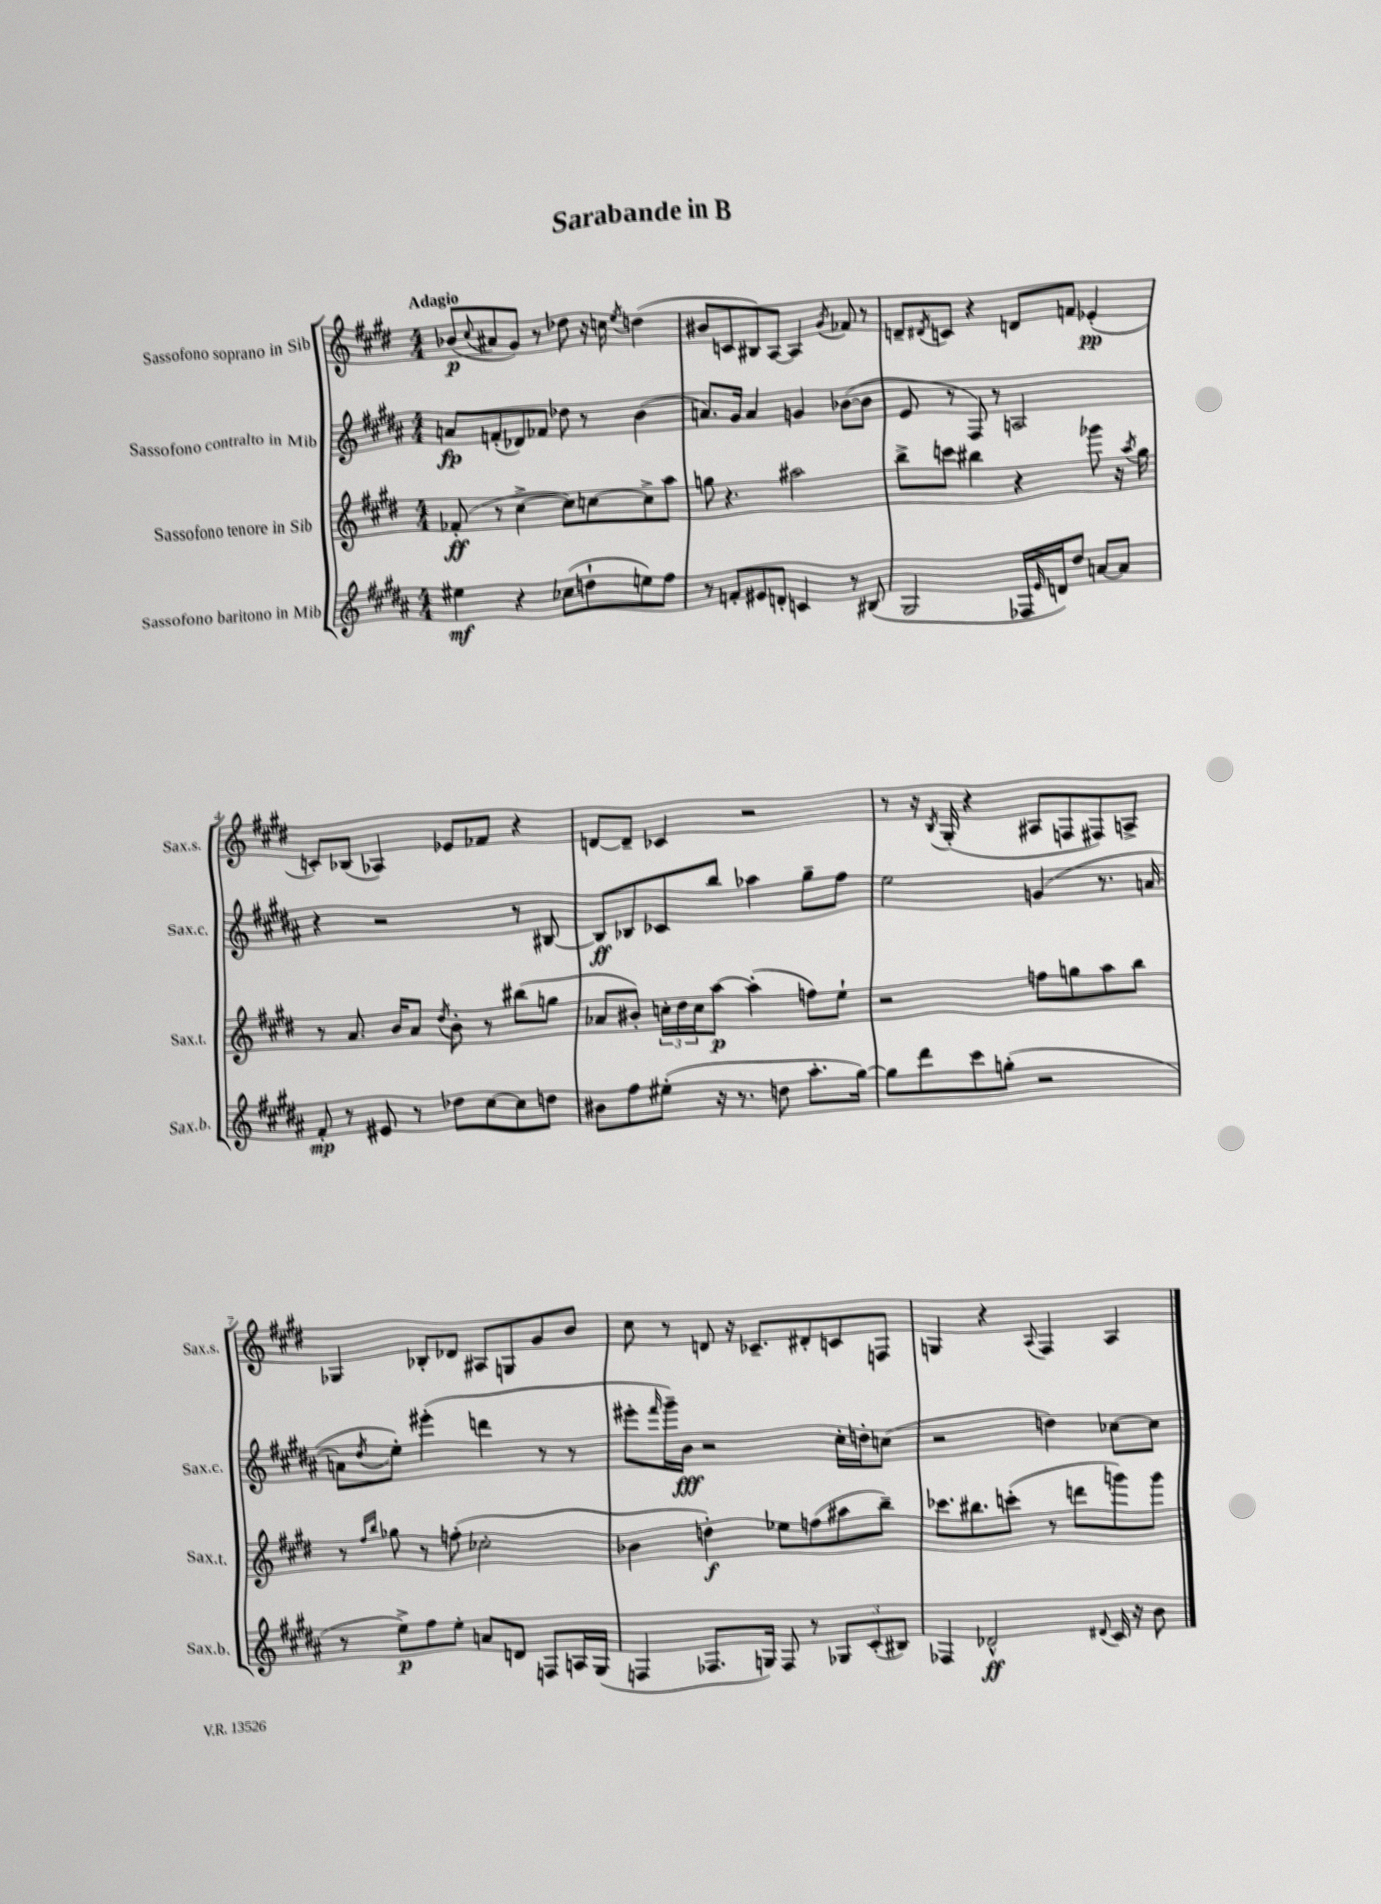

**kern	**dynam	**kern	**dynam	**kern	**dynam	**kern	**dynam
*part4	*part4	*part3	*part3	*part2	*part2	*part1	*part1
*staff4	*staff4	*staff3	*staff3	*staff2	*staff2	*staff1	*staff1
*I"Sassofono baritono in Mib	*	*I"Sassofono tenore in Sib	*	*I"Sassofono contralto in Mib	*	*I"Sassofono soprano in Sib	*
*I'Sax.b.	*	*I'Sax.t.	*	*I'Sax.c.	*	*I'Sax.s.	*
*clefG2	*	*clefG2	*	*clefG2	*	*clefG2	*
*k[f#c#g#d#a#]	*	*k[f#c#g#d#]	*	*k[f#c#g#d#a#]	*	*k[f#c#g#d#]	*
*M4/4	*	*M4/4	*	*M4/4	*	*M4/4	*
=1	=1	=1	=1	=1	=1	=1	=1
!	!	!	!	!	!	!LO:TX:a:B:t=Adagio	!
4ee#X\	mf	(8f-X'/	ff	8an/L	fp	(8b-X/L	p
.	.	.	.	.	.	8qqcc#/	.
.	.	8r	.	(8fn'/	.	8a#X/	.
4r	.	[4cc#^\	.	8d-X/)	.	8g#/J)	.
.	.	.	.	8f-X/J	.	8r	.
(8cc-X\L	.	8cc#\L])	.	8dd-X\	.	8dd-X\	.
8ddn`\	.	[8ccn\	.	8r	.	16r	.
.	.	.	.	.	.	16ccn\	.
.	.	.	.	.	.	8qee/	.
8een\)	.	8cc^\]	.	(4b\	.	(4ddn\	.
8ff#\J	.	8aa\J	.	.	.	.	.
=2	=2	=2	=2	=2	=2	=2	=2
8r	.	8ggn\	.	8.an/L)	.	8b#X/L	.
8fn'/L	.	4.r	.	.	.	8cn/	.
.	.	.	.	16g#/Jk	.	.	.
8e#X/	.	.	.	4a/	.	8B#X/)	.
8dn'/J	.	.	.	.	.	[8A/J	.
4cn/	.	2aa#X\	.	4gn/	.	4A/]	.
.	.	.	.	.	.	8qg#/	.
8r	.	.	.	([8b-X\L	.	8f-X/	.
(8B#X/	.	.	.	8b-\J]	.	8r	.
=3	=3	=3	=3	=3	=3	=3	=3
2G#/	.	8bb^\L	.	8e/	.	8dn~/L	.
.	.	.	.	.	.	8qd#X/	.
.	.	8cccn\J	.	8r	.	8cn/J	.
.	.	4bb#X\	.	8F#/)	.	4r	.
.	.	.	.	8r	.	.	.
16F-X/LL	.	4r	.	2An/	.	8dn/L	.
16qqe/	.	.	.	.	.	.	.
16dn/J)	.	.	.	.	.	.	.
8dd#/J	.	.	.	.	.	8fn/J	.
[8an/L	.	8ggg-X\	.	.	.	(4e-X'/	pp
8a/J]	.	16r	.	.	.	.	.
.	.	8qaa/	.	.	.	.	.
.	.	16gg#\	.	.	.	.	.
!!LO:LB:g=z
=4	=4	=4	=4	=4	=4	=4	=4
8f#'/	mp	8r	.	4r	.	8cn'/L)	.
8r	.	8.a/	.	.	.	(8B-X/J	.
8e#X/	.	.	.	2r	.	4A-X/)	.
.	.	16b/KL	.	.	.	.	.
8r	.	8a/J	.	.	.	.	.
.	.	8qdd#/	.	.	.	.	.
8dd-X\L	.	8b'\	.	.	.	8e-X/L	.
[8cc#\	.	8r	.	.	.	8f-X/J	.
8cc#\]	.	(8bb#X\L	.	8r	.	4r	.
8ddn\J	.	8ggn\J	.	[8B#X/	.	.	.
=5	=5	=5	=5	=5	=5	=5	=5
8b#X\L	.	8a-X/L	.	8B#/L]	ff	[8dn/L	.
8ff#\	.	8b#X'/J)	.	8B-X/	.	8d~/J]	.
(8ee#X'\J	.	24ccn'\LL	.	8c-X/	.	4c-X/	.
.	.	24dd#\	.	.	.	.	.
.	.	24cc\J	.	.	.	.	.
16r	.	[8aa\J	p	8bb/J	.	.	.
8.r	.	.	.	.	.	.	.
.	.	(4aa'\]	.	4aa-X\	.	2r	.
8ddn\	.	.	.	.	.	.	.
8.aa#'\L	.	8ffn\L)	.	8gg#~\L	.	.	.
.	.	8ee`\J	.	8ff#\J	.	.	.
[16gg#\Jk)	.	.	.	.	.	.	.
=6	=6	=6	=6	=6	=6	=6	=6
8gg#\L]	.	2r	.	2ee\	.	8r	.
8ddd#\	.	.	.	.	.	16r	.
.	.	.	.	.	.	8qB/	.
.	.	.	.	.	.	(16G#'/	.
8ccc#\	.	.	.	.	.	4r	.
(8ggn'\J	.	.	.	.	.	.	.
2r	.	8ffn\L	.	(4gn/	.	8A#X/L	.
.	.	8ggn\	.	.	.	8Fn/	.
.	.	8aa\	.	8.r	.	8F#X/)	.
.	.	8bb\J	.	.	.	8An^/J	.
.	.	.	.	[16an/	.	.	.
!!LO:LB:g=z
=7	=7	=7	=7	=7	=7	=7	=7
8r	.	8r	.	8an\L]	.	4G-X/	.
.	.	16qqff#/LL	.	.	.	.	.
.	.	16qqbb/JJ	.	8qdd#/	.	.	.
8ee^\L)	p	8gg-X\	.	8ee'\J)	.	.	.
8ff#\	.	8r	.	(4eee#X'\	.	8B-X'/L	.
8ee'\J	.	(8ffn'\	.	.	.	8d-X/J	.
8an/L	.	2cc-X'\	.	4dddn\	.	8A#X/L	.
8dn/J	.	.	.	.	.	8Gn/	.
8Fn/L	.	.	.	8r	.	8g#/	.
16An/L	.	.	.	8r	.	8b/J	.
(16G#/JJ	.	.	.	.	.	.	.
=8	=8	=8	=8	=8	=8	=8	=8
4Fn/	.	4b-X\	.	8eee#X'\L	.	8cc#\	.
.	.	.	.	16qqfff#/	.	.	.
.	.	.	.	16ggg#~\L)	.	8r	.
.	.	.	.	16b\JJ	fff	.	.
8.F-X/L	.	4ddn'\)	f	2r	.	8dn/	.
.	.	.	.	.	.	16r	.
16Gn/Jk)	.	.	.	.	.	8.c-X~/L	.
8F-/	.	8ee-X\L	.	.	.	.	.
8r	.	(8ffn\	.	.	.	8d#X'/	.
12G-X/L	.	8aa#X\	.	16cc#'\LL	.	8cn/	.
.	.	.	.	16ddn'\J	.	.	.
(12c#'/	.	.	.	.	.	.	.
.	.	8bb~\J)	.	(8ccn\J	.	8Fn/J	.
12B#X/J)	.	.	.	.	.	.	.
=9	=9	=9	=9	=9	=9	=9	=9
4F-X/	.	8.ccc-X\L	.	2r	.	4Gn/	.
.	.	8.bb#X\	.	.	.	.	.
2d-X^^/	ff	.	.	.	.	4r	.
.	.	(8cccn'\J	.	.	.	.	.
.	.	.	.	.	.	8qqA/	.
.	.	8r	.	4ddn\)	.	4F#/	.
.	.	8dddn\L	.	.	.	.	.
8qqd#X/	.	.	.	.	.	.	.
16c#/	.	8gggn\)	.	[8cc-X\L	.	4A/	.
16r	.	.	.	.	.	.	.
8b\	.	8ggg\J	.	8cc-\J]	.	.	.
==	==	==	==	==	==	==	==
*-	*-	*-	*-	*-	*-	*-	*-
